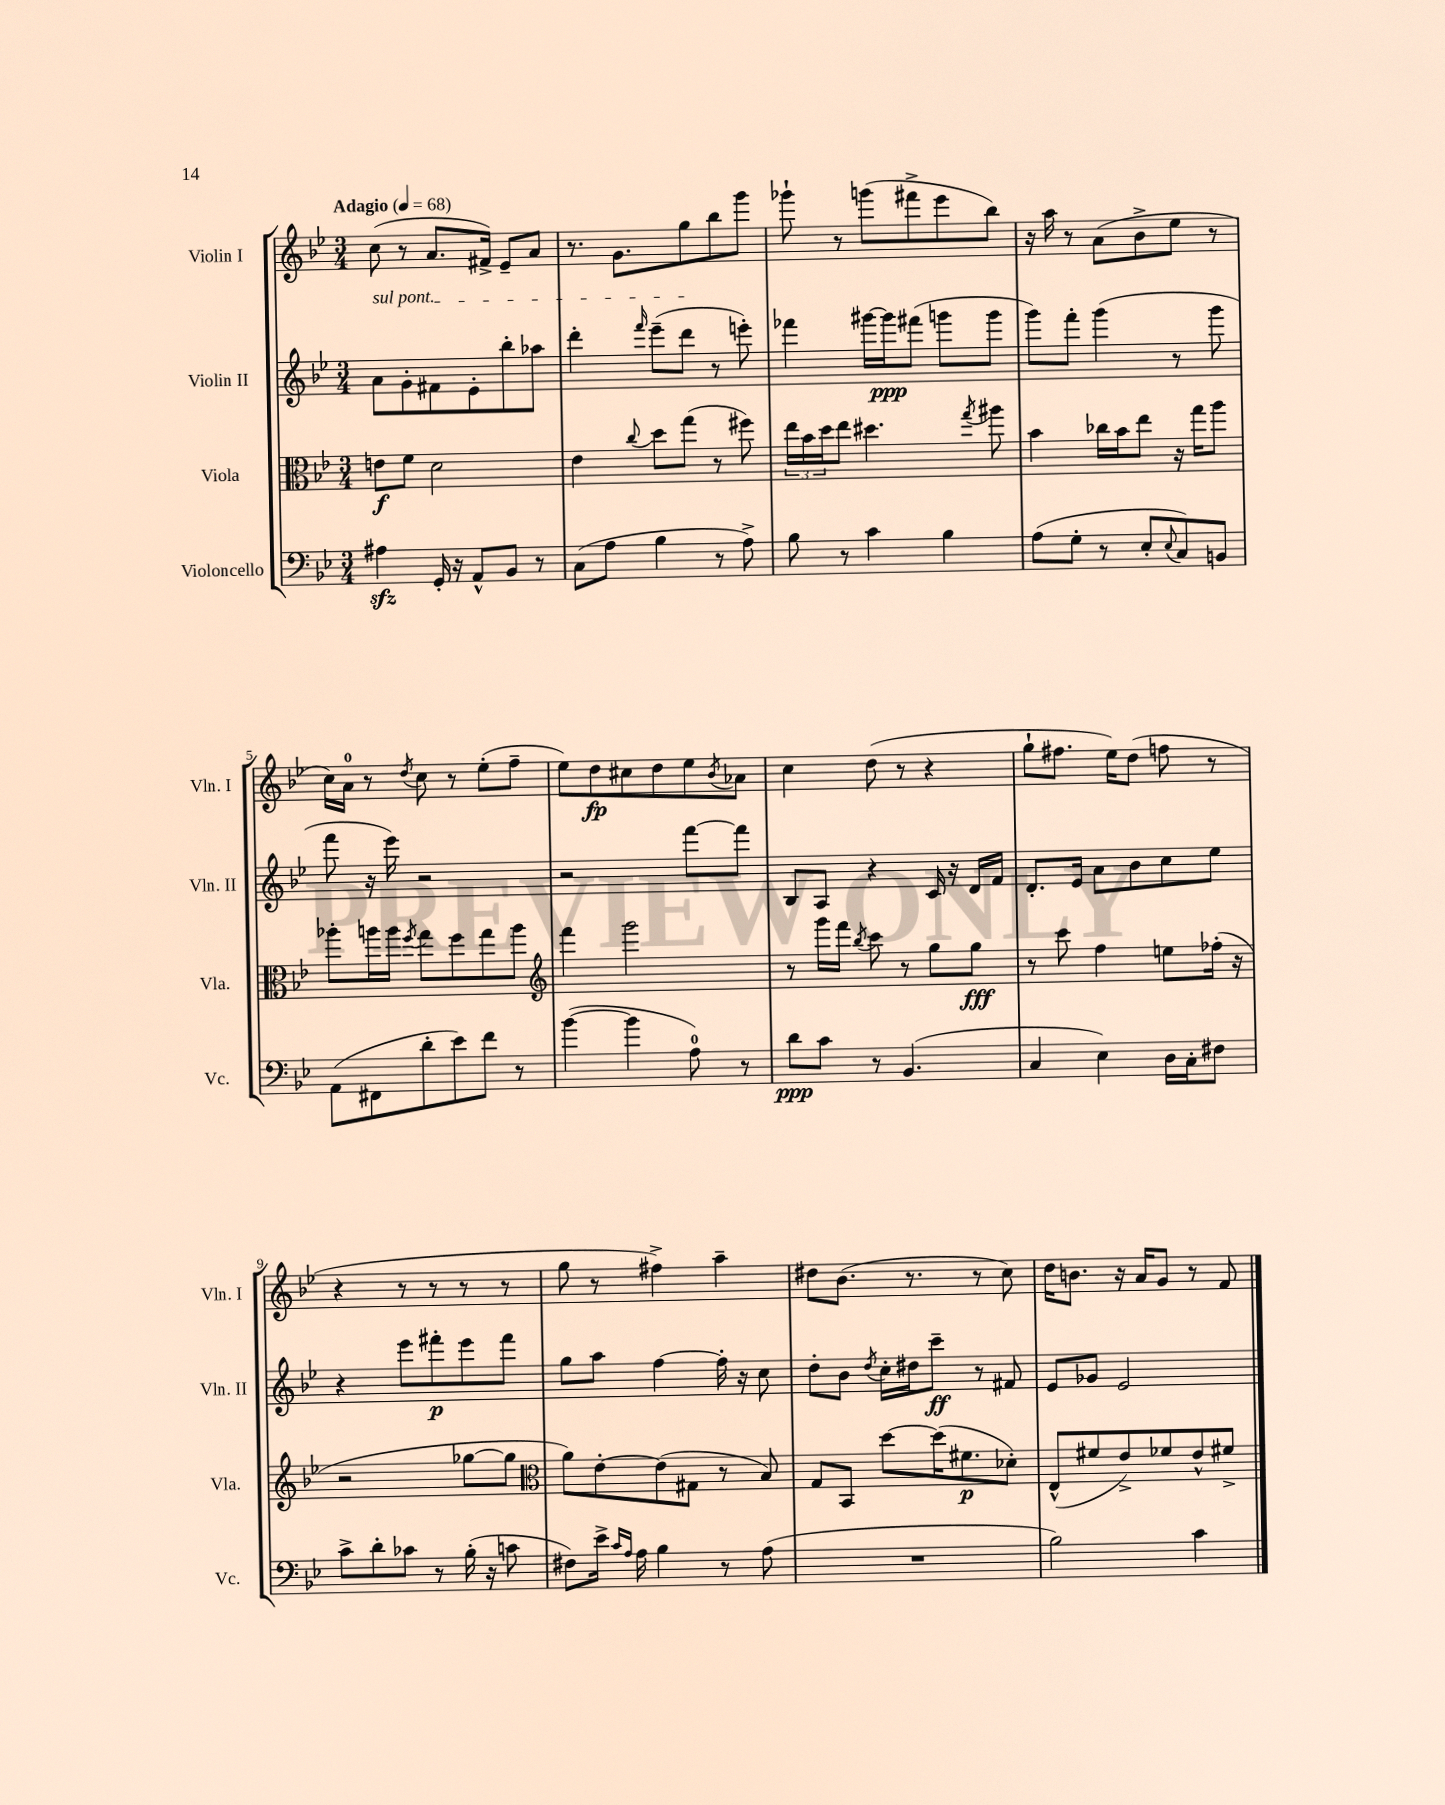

**kern	**kern	**kern	**kern
*staff4	*staff3	*staff2	*staff1
*clefF4	*clefC3	*clefG2	*clefG2
*k[b-e-]	*k[b-e-]	*k[b-e-]	*k[b-e-]
*M3/4	*M3/4	*M3/4	*M3/4
*MM68	*MM68	*MM68	*MM68
4A#\	8e\L	8a\L	(8cc\
.	8f\J	8g'\	8r
16GG'/	2d\	8f#\	8.a/L
16r	.	.	.
8AA^^/L	.	8e-'\	.
.	.	.	16f#^/Jk)
8BB-/J	.	8bb-'\	8e-~/L
8r	.	8aa-\J	8a/J
=	=	=	=
(8C\L	4e-\	4ddd'\	8.r
8A\J	.	.	.
.	.	.	8.g\L
.	8qqcc/	16qqfff/	.
4B-\	8dd\L	(8eee-~\L	.
.	(8gg\J	8ddd\J	8gg\
8r	8r	8r	8bb-\
8A^\)	8ff#\)	8eee'\)	8ggg\J
=	=	=	=
8B-\	24ee-\LL	4fff-\	8ggg-`\
.	24b-\	.	.
.	24dd\J	.	.
8r	8ee-\J	.	8r
4c\	4.dd#\	[16ggg#\LL	(8ggg\L
.	.	16ggg#\]J	.
.	.	(8fff#\J	8fff#^\
4B-\	.	8ggg\L	8eee-\
.	8qgg/	.	.
.	8aa#\	8ggg\J	8bb-\J)
=	=	=	=
(8A\L	4b-\	8ggg\L)	16r
.	.	.	16aa\
8G'\J	.	8fff'\J	8r
8r	16cc-\LL	(4ggg\	(8a\L
.	16b-\J	.	.
8E-'/L	8ee-\J	.	8b-^\
8qqE-/	.	.	.
8C/)	16r	8r	8ee-\J
.	16gg\LK	.	.
8BB/J	8aa\J	8ggg\	8r
=	=	=	=
(8AA\L	8aa-'\L	8fff\	16cc\LL)
.	.	.	16a\JJ
8FF#\	16aa\L	16r	8r
.	16aa\JJ	16eee-\)	.
.	8qff/	.	8qdd/
8d'\	8gg\L	2r	8cc\
8e-\)	8ff\	.	8r
8f\J	8gg\	.	(8ee-'\L
8r	8aa\J	.	8ff~\J
=	=	=	=
*	*clefG2	*	*
([4b-\	4fff\	2r	8ee-\L)
.	.	.	8dd\
4b-\]	2ggg\	.	8cc#\
.	.	.	8dd\
8A\)	.	[8fff\L	8ee-\
.	.	.	8qb-/
8r	.	8fff\]J	8a-\J
=	=	=	=
8d\L	8r	8B-/L	4cc\
8c\J	16ggg\LL	8A/J	.
.	16fff\JJ	.	.
.	8qbb-/	.	.
8r	8ccc\	4r	(8dd\
(4.BB-/	8r	.	8r
.	8gg\L	16c/	4r
.	.	16r	.
.	8gg\J	16d/LL	.
.	.	16f/JJ	.
=	=	=	=
4C/	8r	8.d'/L	8gg`\L
.	8ccc\	.	8.ff#\J
.	.	16e-/Jk	.
4E-\)	4ff\	8a\L	.
.	.	.	16ee-\LK)
.	.	8b-\	(8dd\J
16D\LL	8ee\L	8cc\	8ff\
16C'\J	.	.	.
8F#\J	(16ff-'\Jk	8ee-\J	8r
.	16r	.	.
=	=	=	=
8c^\L	2r	4r	4r
8d'\	.	.	.
8c-\J	.	8eee-\L	8r
8r	.	8fff#'\	8r
(16B-'\	[8gg-\L	8eee-\	8r
16r	.	.	.
8c\	8gg-\]J	8fff#\J	8r
=	=	=	=
*	*clefC3	*	*
8F#\L)	8a\L)	8gg\L	8gg\
16e-^\Jk	[8e-'\	8aa\J	8r
16qqc/LL	.	.	.
16qqA/JJ	.	.	.
16A\	.	.	.
4B-\	(8e-\]	[4ff\	4ff#^\)
.	8G#\J	.	.
8r	8r	16ff'\]	4aa~\
.	.	16r	.
(8A\	8B-/)	8cc\	.
=	=	=	=
2.r	8G/L	8dd'\L	8dd#\L
.	8BB-/J	8b-\J	(8.b-\J
.	.	8qdd/	.
.	[8dd\L	16cc'\LL	.
.	.	16dd#\J	8.r
.	(16dd\]K	8ccc~\J	.
.	8.f#\	.	.
.	.	8r	8r
.	8d-'\J)	8f#/	8cc\)
=	=	=	=
2B-\)	(8E-^^/L	8e-/L	16dd\LK
.	.	.	8.b\J
.	8f#/	8g-/J	.
.	8e-^/)	2e-/	16r
.	.	.	16a/LK
.	8f-/	.	8g/J
4c\	8e-^^/	.	8r
.	8f#^/J	.	8f/
==	==	==	==
*-	*-	*-	*-
